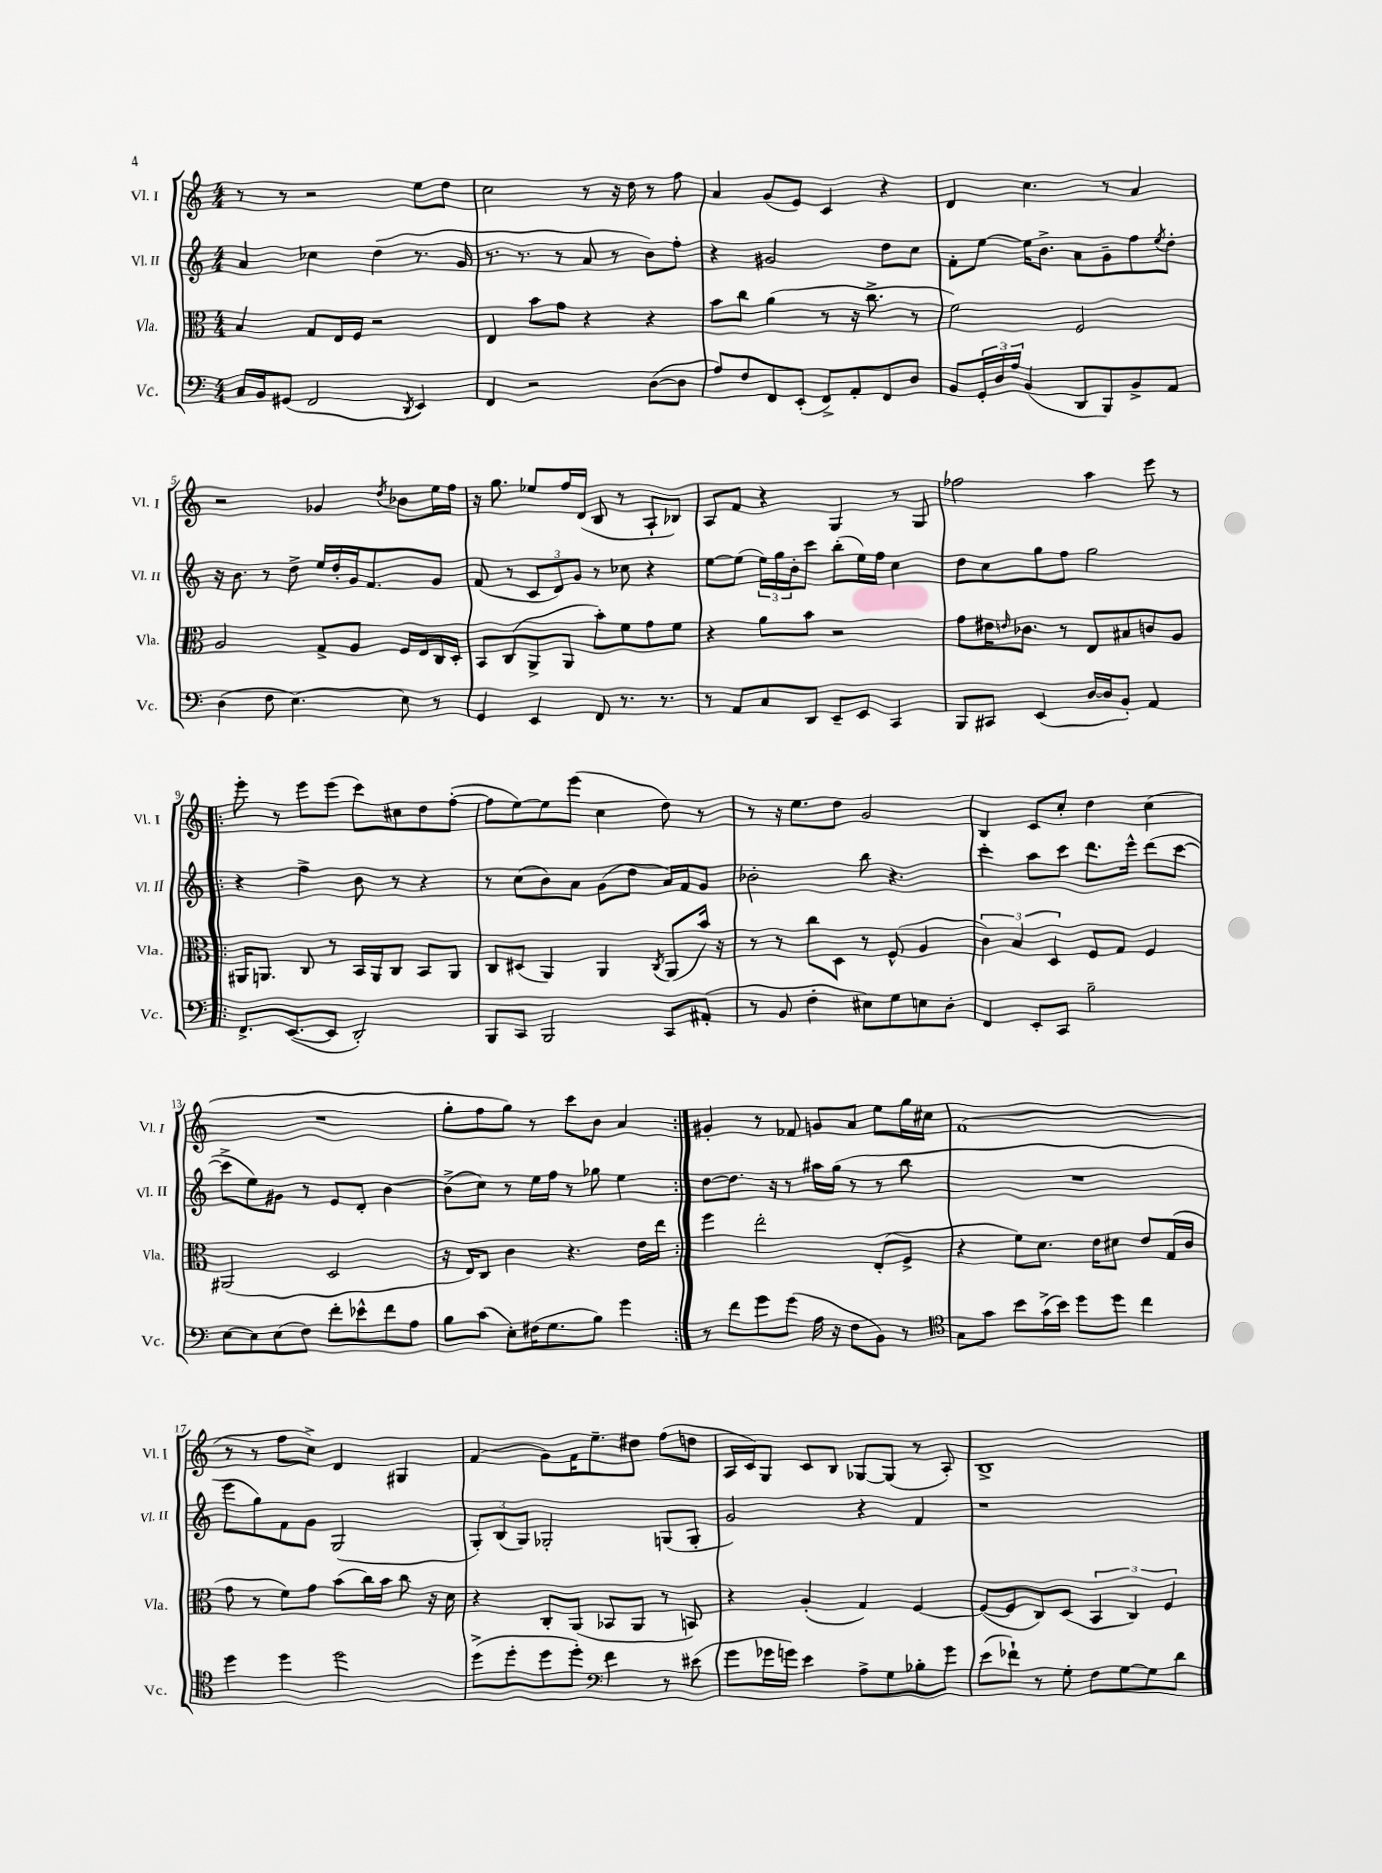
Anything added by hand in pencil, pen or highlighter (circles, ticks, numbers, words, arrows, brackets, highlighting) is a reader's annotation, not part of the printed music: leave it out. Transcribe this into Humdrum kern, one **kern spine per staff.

**kern	**kern	**kern	**kern
*staff4	*staff3	*staff2	*staff1
*clefF4	*clefC3	*clefG2	*clefG2
*k[]	*k[]	*k[]	*k[]
*M4/4	*M4/4	*M4/4	*M4/4
16C	4B	4a	8r
16BB	.	.	.
(8GG#	.	.	8r
2FF	8G	4cc-	2r
.	16E	.	.
.	16F	.	.
.	2r	(4dd	.
8qDD	.	.	.
4EE)	.	8.r	8ee
.	.	.	8dd
.	.	16g	.
=	=	=	=
4FF	4E	8.r	2cc
.	.	8.r	.
2r	8b	.	.
.	8g	8r	.
.	4r	8a	8r
.	.	8r	16r
.	.	.	16dd
([8D	4r	8b)	8r
8D]	.	8ff'	8ff
=	=	=	=
8A)	8b	4r	4a
8F	8cc	.	.
8FF	(4a	2g#	(8g
(8EE'	.	.	8e)
8FF^)	8r	.	4c
8AA'	16r	.	.
.	8.cc^	.	.
8FF	.	8dd	4r
8D	8r	8cc	.
=	=	=	=
8BB	2f)	8f'	4d
24GG'	.	[8ee	.
24D	.	.	.
24A	.	.	.
(4BB	.	16ee]	4.cc
.	.	8.b^	.
8DD	2F	8a	.
8BBB)	.	8g~	8r
8BB^	.	8ff	4a
.	.	8qee	.
8AA	.	8dd'	.
=	=	=	=
(4D	2A	16r	2r
.	.	8.b	.
8F	.	8r	.
[4.E)	.	8dd^	.
.	8G^	16ee	4g-
.	.	16dd'	.
.	8A	16g	.
.	.	8.f	.
.	.	.	8qdd
8E]	16F	.	8b-
.	16E	.	.
8r	16C	8g	16ee
.	16D'	.	16ff
=	=	=	=
4GG	8BB	(8f	16r
.	.	.	8.gg
.	(8C	8r	.
4EE	8AA^	12c	8ee-
.	.	12d)	.
.	8AA	.	16ff
.	.	12g	.
.	.	.	(16d
8FF	8b')	8r	8B
8.r	8f	8cc-	8r
.	8g	4r	8A`
8.r	.	.	.
.	8f	.	8B-)
=	=	=	=
8r	4r	[8ee	8A
8AA	.	(8ee]	8f
8C	8a	24ee)	4r
.	.	24gg	.
.	.	24b'	.
8DD	8b	8ccc	.
8EE~	2r	(8bb'	4G
8EE	.	16ee)	.
.	.	16ff	.
4CC	.	4cc	8r
.	.	.	8G
=	=	=	=
8BBB	8g	8dd	2ff-
8CC#	16e#	8cc	.
.	16qqe	.	.
.	8.c-	.	.
(4EE	.	8gg	.
.	8r	8ff	.
[16D	8E	2gg	4aa
16D]	.	.	.
8BB')	8B#	.	.
4AA	8c	.	8eee
.	8A	.	8r
=!|:	=!|:	=!|:	=!|:
8.FF^	16AA#	4r	8eee'
.	8.AA	.	.
.	.	.	8r
([8.EE	.	.	.
.	8C	4ff^	8eee
8EE]	8r	.	(8eee
2DD')	16BB	8b	8ccc)
.	16AA	.	.
.	8C	8r	8cc#
.	8BB	4r	8dd
.	8AA	.	([8ff'
=	=	=	=
8BBB	8C	8r	8ff]
8CC	(8D#	(8cc	[8ee)
2BBB	4AA)	8b)	8ee]
.	.	8a	(8eee
.	4AA	(8g	4cc
.	.	8dd	.
.	8qC	.	.
8CC	(8AA	16a)	8dd)
.	.	16f	.
(8AA#'	16b)	8g	8r
.	16r	.	.
=	=	=	=
8r	8r	2b-'	8r
8BB	8r	.	16r
.	.	.	8.ee
4F'	8cc	.	.
.	8D	.	8dd
8E#)	8r	8bb	2g
8G	(8F^^	4.r	.
8E	4A	.	.
8D'	.	.	.
=	=	=	=
4FF	6c)	4ccc'	4B
.	6B	.	.
8EE'	.	8aa	8c
.	6D	.	.
8CC	.	8ccc	8cc'
2B~	8F	8.ddd	4dd
.	8G	.	.
.	.	16eee^^	.
.	4F	(8ddd	(4cc
.	.	[8ccc	.
=	=	=	=
[8E	(2AA#	8ccc^]	1r
8E]	.	8ee)	.
(8E	.	8g#	.
8F)	.	8r	.
8f'	2D	8e	.
8e-^^	.	8d'	.
8f	.	[4b	.
8A	.	.	.
=	=	=	=
8B	16r	(8b^]	8gg'
.	16E)	.	.
(8c	8C	8cc)	8ff
8E')	4c	8r	8gg)
(16F#	.	16ee	8r
8.G	.	16ff	.
.	4.r	8r	8ccc
8B)	.	8gg-	8b
4g	.	4ee	4a
.	16e	.	.
.	16ee	.	.
=:|!	=:|!	=:|!	=:|!
8r	4ff	[8dd	4g#'
8f	.	8.dd]	.
8g	2ee'	.	8r
.	.	16r	.
(8g	.	8r	8f-
16A	.	16aa#	8g
16r	.	(16gg	.
8F	.	8r	8a
8BB)	(8E'	8r	8ee
8r	8F^	8bb	16gg
.	.	.	16cc#
=	=	=	=
*clefC4	*	*	*
8G	4r	1r	(1f
8g	.	.	.
8b	8f)	.	.
(16g^	8.d	.	.
16b)	.	.	.
8dd	.	.	.
.	16e	.	.
8dd	8d#	.	.
4cc	8e	.	.
.	(16G	.	.
.	16c	.	.
=	=	=	=
4dd	8g	8eee	8r
.	8r	8gg)	8r
4dd	8f)	8f	8ff
.	8g	8g	8cc^)
2dd	(8b	(2G	4d
.	16cc)	.	.
.	16b	.	.
.	8cc	.	4G#
.	16r	.	.
.	16d	.	.
=	=	=	=
(8dd^	4r	12G')	(4f
.	.	(12B	.
8dd'	.	.	.
.	.	12G)	.
8dd	8C'	2G-'	8g)
8dd')	(8AA	.	16f
.	.	.	8.ee~
*clefF4	*	*	*
4f	8BB-	.	.
.	8AA	.	8dd#
8r	8r	(8G	(8ff
(8e#	8BB)	8G'	8dd
=	=	=	=
8g	4r	2g)	16A
.	.	.	16c)
16g-	.	.	8G
16g)	.	.	.
4e	(4A'	.	8c
.	.	.	8B
8A^	4G)	4r	[8G-
8G	.	.	(8G-]
8B-'	[4F	4f	8r
8g	.	.	8A')
=	=	=	=
(8e	(8F_	1r	1B^
8f-`)	8F]	.	.
8r	8C)	.	.
8G'	(8D	.	.
8F	6BB	.	.
[8G	.	.	.
.	6C)	.	.
8G]	.	.	.
.	6F	.	.
8d	.	.	.
==	==	==	==
*-	*-	*-	*-
